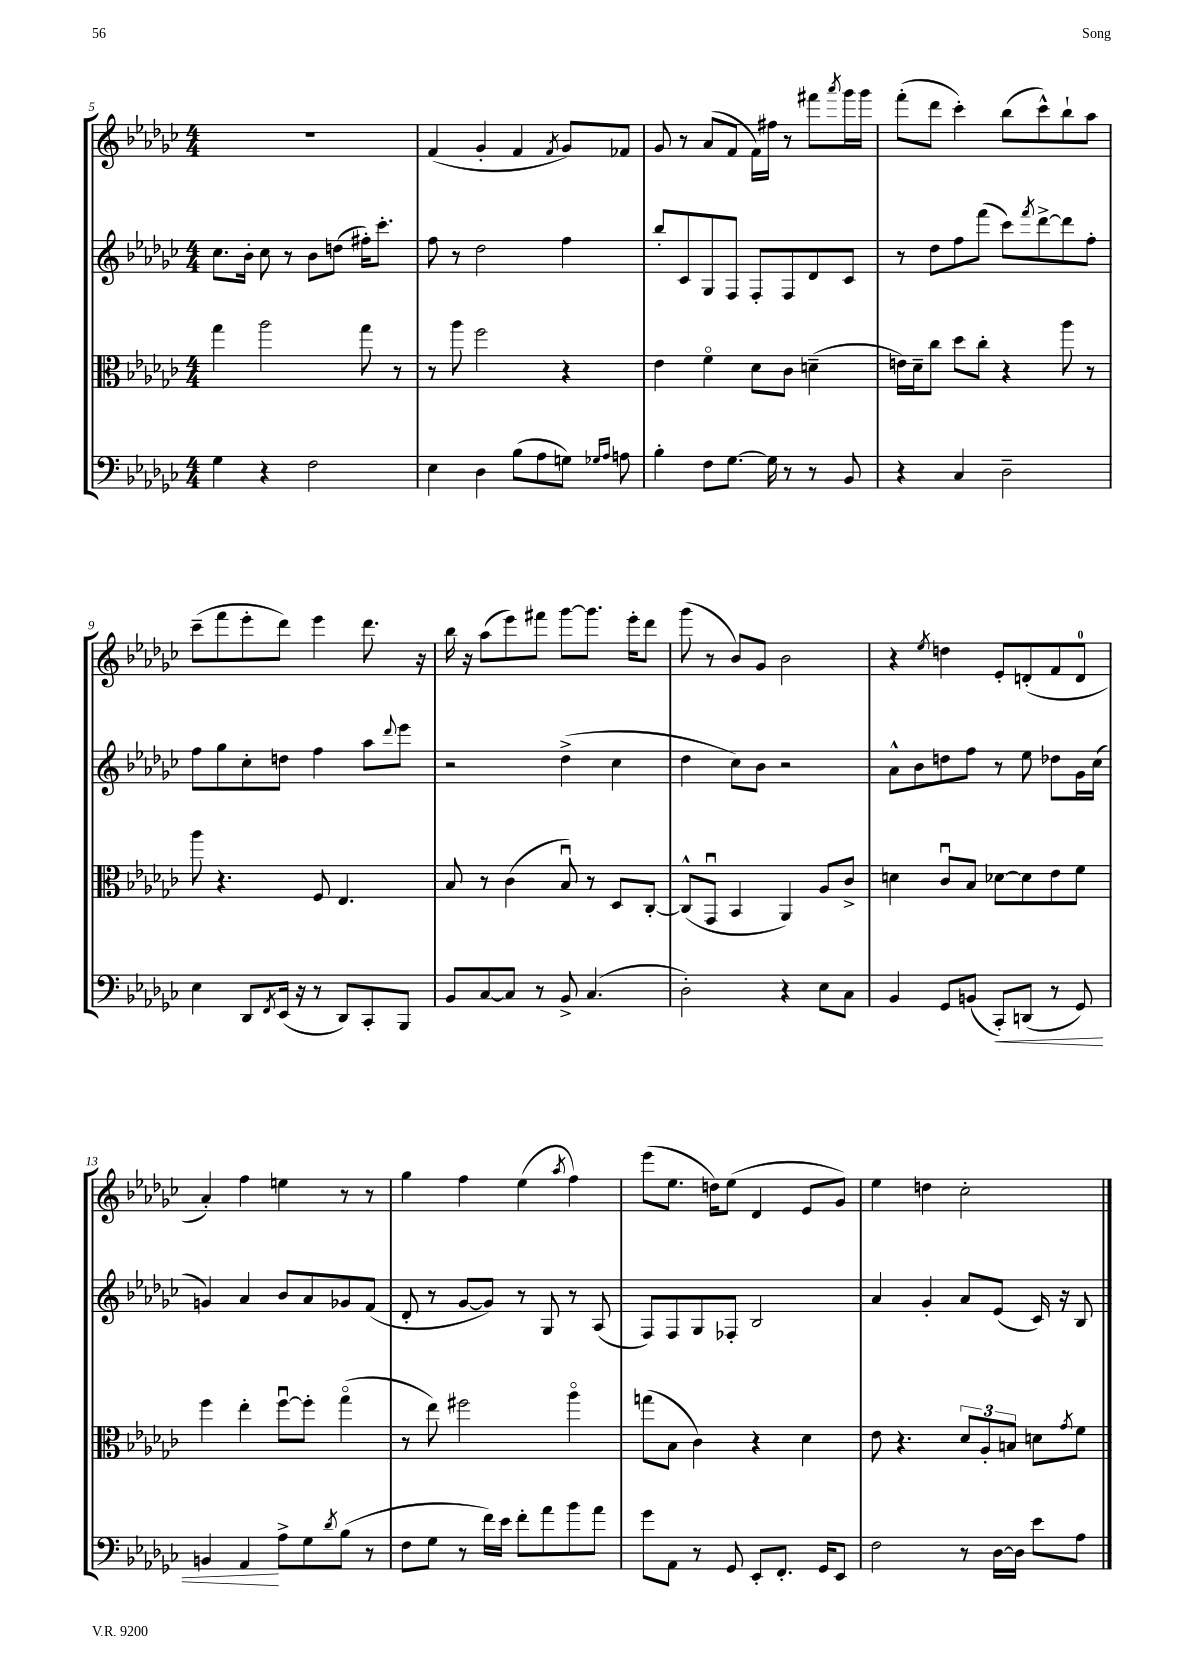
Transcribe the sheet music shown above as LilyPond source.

<<
\new StaffGroup <<
\new Staff = "s0" {
    \clef treble \key ges \major \numericTimeSignature \time 4/4
    R1 |
    f'4( ges'4-. f'4 \acciaccatura { f'8 } ges'8) fes'8 |
    ges'8 r8 aes'8( f'8 f'16) fis''16 r8 fis'''8 \acciaccatura { aes'''8 } ges'''16 ges'''16 |
    f'''8-.( des'''8 ces'''4-.) bes''8( ces'''8-^) bes''8-! aes''8 |
    ces'''8--( f'''8 ees'''8-. des'''8) ees'''4 des'''8. r16 |
    bes''16 r16 aes''8( ees'''8) fis'''8 ges'''8~ ges'''8. ees'''16-. des'''8 |
    ges'''8( r8 bes'8) ges'8 bes'2 |
    r4 \acciaccatura { ees''8 } d''4 ees'8-. d'8-.( f'8 d'8-0 |
    aes'4-.) f''4 e''4 r8 r8 |
    ges''4 f''4 ees''4( \acciaccatura { aes''8 } f''4) |
    ees'''8( ees''8. d''16) ees''8( des'4 ees'8 ges'8) |
    ees''4 d''4 ces''2-. \bar "|." |
}
\new Staff = "s1" {
    \clef treble \key ges \major \numericTimeSignature \time 4/4
    ces''8. bes'16-. ces''8 r8 bes'8 d''8( fis''16-.) ces'''8.-. |
    f''8 r8 des''2 f''4 |
    bes''8-. ces'8 ges8 f8 f8-. f8 des'8 ces'8 |
    r8 des''8 f''8 f'''8( ces'''8) \acciaccatura { f'''8 } des'''8~-> des'''8 f''8-. |
    f''8 ges''8 ces''8-. d''8 f''4 aes''8 \appoggiatura { des'''8 } ees'''8 |
    r2 des''4->( ces''4 |
    des''4 ces''8) bes'8 r2 |
    aes'8-^ bes'8 d''8 f''8 r8 ees''8 des''8 ges'16 ces''16( |
    g'4) aes'4 bes'8 aes'8 ges'8 f'8( |
    des'8-. r8 ges'8~ ges'8) r8 ges8 r8 aes8( |
    f8) f8 ges8 fes8-. bes2 |
    aes'4 ges'4-. aes'8 ees'8( ces'16) r16 bes8 \bar "|." |
}
\new Staff = "s2" {
    \clef alto \key ges \major \numericTimeSignature \time 4/4
    ges''4 aes''2 ges''8 r8 |
    r8 aes''8 f''2 r4 |
    ees'4 f'4\flageolet des'8 ces'8 d'4--( |
    e'16) des'16-- ces''8 des''8 ces''8-. r4 aes''8 r8 |
    aes''8 r4. f8 ees4. |
    bes8 r8 ces'4( bes8\downbow) r8 des8 ces8~-. |
    ces8-^( ges,8\downbow bes,4 aes,4) aes8 ces'8-> |
    d'4 ces'8\downbow bes8 des'8~ des'8 ees'8 f'8 |
    f''4 ees''4-. f''8~\downbow f''8-. ges''4\flageolet( |
    r8 ees''8) fis''2 aes''4\flageolet |
    g''8( bes8 ces'4) r4 des'4 |
    ees'8 r4. \tuplet 3/2 { des'8 aes8-. b8 } d'8 \acciaccatura { ges'8 } f'8 \bar "|." |
}
\new Staff = "s3" {
    \clef bass \key ges \major \numericTimeSignature \time 4/4
    ges4 r4 f2 |
    ees4 des4 bes8( aes8 g8) \grace { ges16 aes16 } a8 |
    bes4-. f8 ges8.~ ges16 r8 r8 bes,8 |
    r4 ces4 des2-- |
    ees4 des,8 \acciaccatura { f,8 } ees,16( r16 r8 des,8) ces,8-. bes,,8 |
    bes,8 ces8~ ces8 r8 bes,8-> ces4.( |
    des2-.) r4 ees8 ces8 |
    bes,4 ges,8 b,8( ces,8-.\<) d,8( r8 ges,8) |
    b,4 aes,4\! aes8-> ges8 \acciaccatura { des'8 } bes8( r8 |
    f8 ges8 r8 f'16) ees'16 f'8-. aes'8 bes'8 aes'8 |
    ges'8 aes,8 r8 ges,8 ees,8-. f,8.-. ges,16 ees,8 |
    f2 r8 des16~ des16 ees'8 aes8 \bar "|." |
}
>>
>>
\layout { \context { \Score currentBarNumber = #5 } }
